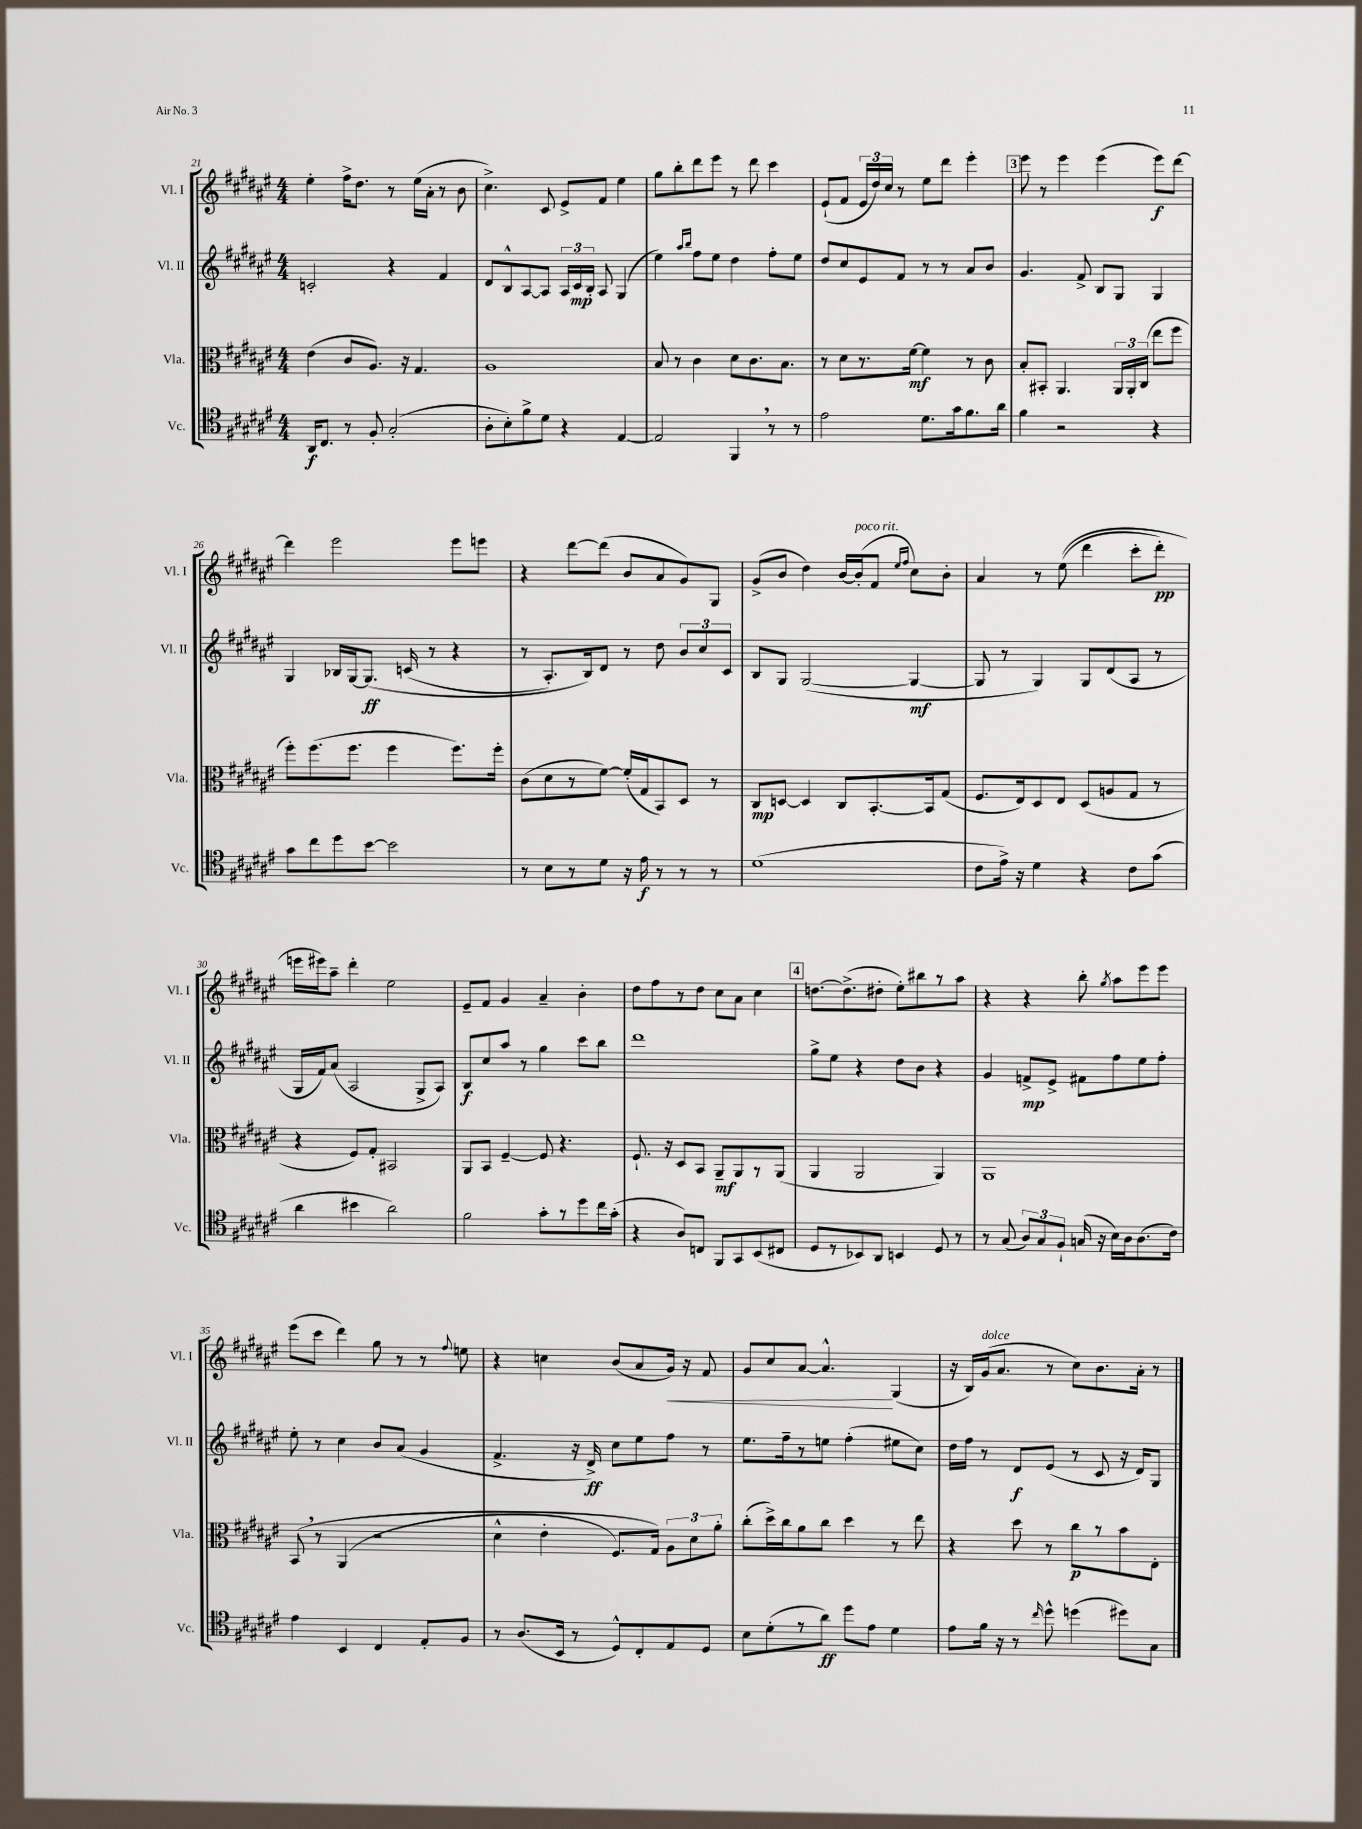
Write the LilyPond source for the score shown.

<<
\new StaffGroup <<
\new Staff = "s0" \with { instrumentName = "Vl. I" shortInstrumentName = "Vl. I" } {
    \clef treble \key fis \major \numericTimeSignature \time 4/4
    \autoBeamOff eis''4-. fis''16[-> dis''8.] r8 eis''16[( ais'16]-. r8 b'8 |
    cis''4.->) cis'8 eis'8[-> fis'8] eis''4 |
    gis''8[ b''8-. dis'''8 eis'''8] r8 dis'''8 cis'''4 |
    eis'8[-!( fis'8] \tuplet 3/2 { eis'16[ dis''16) cis''16] } r8 eis''8[ dis'''8] eis'''4-. |
    \mark \markup { \box "3" } eis'''8 r8 eis'''4 eis'''4( eis'''8[\f) dis'''8]~ |
    dis'''4 eis'''2 eis'''8[ e'''8] |
    r4 dis'''8[~ dis'''8]( b'8[ ais'8 gis'8) gis8] |
    gis'8[->( b'8] dis''4) b'16[~ b'16-.^\markup { \italic "poco rit." }( fis'8] \grace { eis''16[ fis''16] } cis''8[) b'8]-. |
    ais'4 r8 eis''8(\( dis'''4 cis'''8[-. dis'''8]-.\pp) |
    e'''16[ eis'''16\) ais''8]-- dis'''4-. eis''2 |
    eis'8[-- fis'8] gis'4 ais'4-- b'4-. |
    dis''8[ fis''8 r8 dis''8] cis''8[ ais'8] cis''4 |
    \mark \markup { \box "4" } d''8.[~ d''8.->( dis''8]-. eis''8[-.) bis''8 r8 ais''8] |
    r4 r4 b''8-. \acciaccatura { gis''8 } ais''8[ eis'''8 eis'''8] |
    eis'''8[( cis'''8] dis'''4) gis''8 r8 r8 \appoggiatura { fis''8 } e''8 |
    r4 c''4 b'8[( ais'8 gis'16]\<) r16 fis'8 |
    gis'8[ cis''8 ais'8]~ ais'4.-^\! gis4( |
    r16 b16[) gis'16^\markup { \italic "dolce" }( ais'8.] r8 cis''8[) b'8. ais'16]-. r8 \bar "|." |
}
\new Staff = "s1" \with { instrumentName = "Vl. II" shortInstrumentName = "Vl. II" } {
    \clef treble \key fis \major \numericTimeSignature \time 4/4
    \autoBeamOff c'2-. r4 fis'4 |
    dis'8[ b8-^ ais8~ ais8] \tuplet 3/2 { ais16[ cis'16\mp b16]-. } ais8 gis4( |
    eis''4) \grace { ais''16[ b''16] } fis''8[ eis''8] dis''4 fis''8[-. eis''8] |
    dis''8[ cis''8 eis'8 fis'8] r8 r8 ais'8[ b'8] |
    \mark \markup { \box "3" } gis'4. fis'8-> b8[ gis8] gis4 |
    gis4 bes16[ gis16~ gis8.]\ff\( c'16( r8 r4 |
    r8 ais8.[-.) b16\) dis'8] r8 dis''8 \tuplet 3/2 { b'8[ cis''8 cis'8] } |
    b8[ gis8] gis2~( gis4~\mf |
    gis8 r8 gis4) gis8[ dis'8( ais8] r8 |
    gis16[ fis'16) ais'8]( ais2 gis8[-> ais8]) |
    b8[\f cis''8 ais''8] r8 gis''4 cis'''8[ b''8] |
    dis'''1 |
    \mark \markup { \box "4" } gis''8[-> eis''8] r4 dis''8[ b'8] r4 |
    gis'4 f'8[->\mp eis'8]-> fis'8[ fis''8 eis''8 fis''8]-. |
    eis''8-. r8 cis''4 b'8[ ais'8]( gis'4 |
    fis'4.-> r16 dis'16->\ff) cis''8[ eis''8 fis''8] r8 |
    eis''8.[ fis''16-- r8 e''8] fis''4-.( eis''8[ cis''8]) |
    dis''16[ fis''16] r8 dis'8[\f eis'8]( r8 cis'8 r16 dis'16[) gis8] \bar "|." |
}
\new Staff = "s2" \with { instrumentName = "Vla." shortInstrumentName = "Vla." } {
    \clef alto \key fis \major \numericTimeSignature \time 4/4
    \autoBeamOff eis'4( cis'8[ ais8.]) r16 gis4. |
    ais1 |
    b8 r8 cis'4 dis'8[ cis'8. b8.] |
    r8 dis'8[ r8. fis'16]~\mf fis'4 r8 cis'8 |
    \mark \markup { \box "3" } b8[-. bis,8]-. ais,4. \tuplet 3/2 { ais,16[ ais,16-. cis16]( } eis''8[ fis''8] |
    fis''8[-.) fis''8.( fis''8.] fis''4 fis''8.[) fis''16]-. |
    cis'8[( dis'8 r8 fis'8]~) fis'16[-.( gis16 b,8) dis8] r8 |
    cis8[\mp d8]~ d4 cis8[ b,8.~-. b,16 gis8]( |
    fis8.[ eis16) dis8 eis8] dis8[( a8 gis8] r8 |
    r4 fis8[) gis8]-. bis,2 |
    ais,8[ b,8] fis4~-- fis8 r4. |
    fis8.-! r16 dis8[ b,8] ais,8[--\mf ais,8 r8 ais,8]( |
    \mark \markup { \box "4" } ais,4 ais,2 ais,4) |
    ais,1 |
    b,8\( \breathe r8 ais,4( r2 |
    dis'4-^ eis'4-. fis8.[) gis16]\) \tuplet 3/2 { ais8[ dis'8 ais'8]-. } |
    cis''8[-.( dis''16->) cis''16 ais'8 cis''8] dis''4 r8 eis''8 |
    r4 dis''8 r8 cis''8[\p r8 b'8 eis8]-. \bar "|." |
}
\new Staff = "s3" \with { instrumentName = "Vc." shortInstrumentName = "Vc." } {
    \clef tenor \key fis \major \numericTimeSignature \time 4/4
    \autoBeamOff ais,16[\f cis8.] r8 fis8-. gis2-.( |
    ais8[-. b8-.) fis'8-> dis'8] r4 eis4~ |
    eis2 fis,4 \breathe r8 r8 |
    eis'2 dis'8.[ gis'16 fis'8. ais'16] |
    \mark \markup { \box "3" } fis'4 r2 r4 |
    gis'8[ cis''8 dis''8 b'8]~ b'2 |
    r8 b8[ r8 dis'8] r16 eis'16\f r8 r8 r8 |
    dis'1( |
    cis'8[ eis'16]->) r16 dis'4 r4 cis'8[ gis'8]( |
    ais'4 bis'4 ais'2) |
    fis'2 gis'8[-. r8 dis''8 cis''16 gis'16]-.( |
    r4 ais8[) c8] fis,8[ gis,8 b,8( cis8] |
    \mark \markup { \box "4" } dis8[ r8 bes,8) ais,8] b,4 dis8 r8 |
    r8 gis8( \tuplet 3/2 { ais8[) gis8 fis8]-! } g16( r16 b16[) ais16 ais8.( cis'16]) |
    eis'4 b,4 cis4 eis8[-. fis8] |
    r8 ais8.[( b,16] r8 dis8[-^) cis8-. eis8 dis8] |
    b8[ dis'8-.( r8 ais'8]\ff) dis''8[ eis'8] dis'4 |
    eis'8[ fis'16] r16 r8 \grace { cis''16 } dis''8-^ d''4( dis''8[) gis8] \bar "|." |
}
>>
>>
\layout { \context { \Score currentBarNumber = #21 } }
